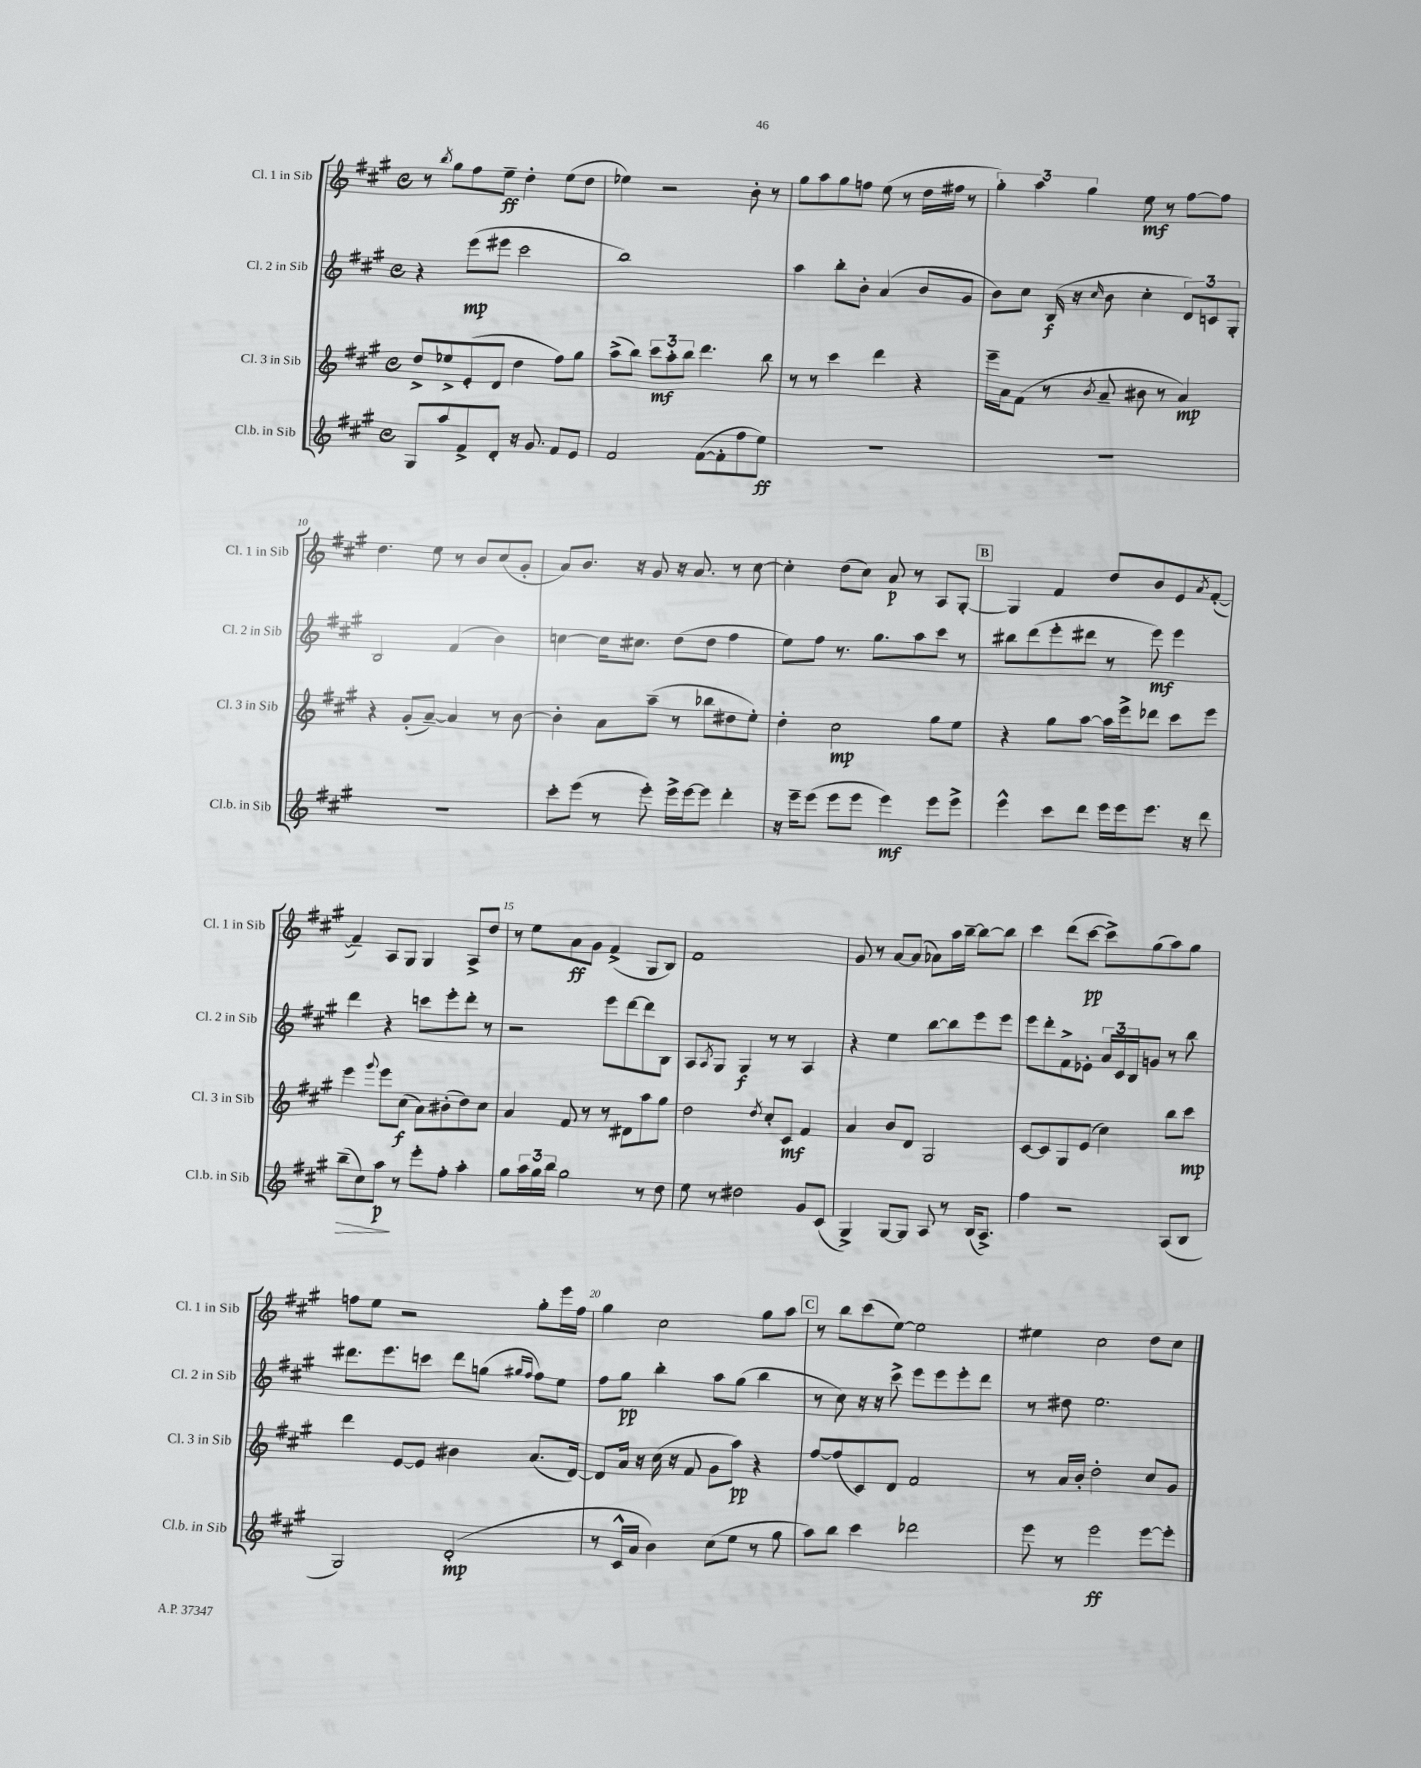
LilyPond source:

<<
\new StaffGroup <<
\new Staff = "s0" \with { instrumentName = "Cl. 1 in Sib" shortInstrumentName = "Cl. 1 in Sib" } {
    \clef treble \key a \major \defaultTimeSignature \time 4/4
    r8 \acciaccatura { b''8 } gis''8 fis''8 e''8--\ff d''4-. e''8( d''8 |
    ees''4) r2 b'8-. r8 |
    gis''8 a''8 gis''8 f''8 e''8( r8 d''16 fis''16 r8 |
    \tuplet 3/2 { gis''4-.) a''4 gis''4 } e''8\mf r8 fis''8~ fis''8 |
    d''4. e''8 r8 b'8 cis''8( gis'8-. |
    a'8) b'8. r16 gis'8 r16 a'8. r8 cis''8~ |
    cis''4-. d''8( cis''8) a'8\p r8 a8 gis8~-. |
    \mark \markup { \box "B" } gis4 fis'4 d''8 b'8 e'8 \acciaccatura { a'8 } fis'8~-.( |
    fis'4--) a8 gis8 gis4 a8-> d''8 |
    r8 e''8 a'8\ff gis'8 fis'4->( gis8 b8) |
    fis'1 |
    gis'8 r8 a'8~ a'8( aes'8) a''16 b''16~-- b''8~ b''8 |
    cis'''4 d'''8( cis'''8~\pp cis'''8->) gis''8( a''8) gis''8 |
    f''8 e''8 r2 gis''8-. e'''16 f''16 |
    gis''4 cis''2 gis''8 a''8 |
    \mark \markup { \box "C" } r8 b''8 cis'''8( e''8~) e''2 |
    eis''4 cis''2 d''8 cis''8 \bar "|." |
}
\new Staff = "s1" \with { instrumentName = "Cl. 2 in Sib" shortInstrumentName = "Cl. 2 in Sib" } {
    \clef treble \key a \major \defaultTimeSignature \time 4/4
    r4 e'''8\mp( eis'''8 cis'''2 |
    b''1) |
    a''4 b''8-. b'8-. a'4( b'8 gis'8 |
    b'8) cis''8 b16\f( r16 \grace { cis''16 } b'8 cis''4-. \tuplet 3/2 { d'8) c'8 gis8-. } |
    b2 fis'4( b'4) |
    c''4~ c''16 cis''8. d''8( d''8 fis''4 |
    e''8) fis''8 r8. gis''8. a''8 cis'''8 r8 |
    \mark \markup { \box "B" } bis''8 d'''8( e'''8-. dis'''8 r8 e'''8\mf) e'''4 |
    d'''4 r4 c'''8 e'''8-. d'''8-. r8 |
    r2 e'''8 d'''8~ d'''8 b8 |
    a8 \acciaccatura { a8 } gis8 gis4\f r8 r8 a4 |
    r4 e''4 b''8~ b''8 e'''8 e'''8 |
    e'''8 d'''8-. fis'8-> ees'8-. \tuplet 3/2 { a'16 cis'16 b16 } g'8 r8 b''8 |
    dis'''8. e'''8. c'''8 dis'''8 g''8( \grace { gis''16 fis''16 } fis''8) e''8 |
    fis''8 gis''8\pp b''4-. a''8 gis''8( b''4 |
    \mark \markup { \box "C" } r8 cis''8) r16 r16 cis'''8-> e'''8 e'''8 e'''8-. d'''8 |
    r8 dis''8 e''2. \bar "|." |
}
\new Staff = "s2" \with { instrumentName = "Cl. 3 in Sib" shortInstrumentName = "Cl. 3 in Sib" } {
    \clef treble \key a \major \defaultTimeSignature \time 4/4
    d''8-> ees''8-> e'8-.( d'8 d''4 fis''8) gis''8 |
    a''8->( b''8) \tuplet 3/2 { cis'''8\mf a''8-. b''8 } d'''4. b''8 |
    r8 r8 cis'''4 d'''4 r4 |
    e'''16-- a'16 fis'8( r8 \acciaccatura { b'8 } a'8-- bis'8 r8 a'4\mp) |
    r4 gis'8-.( a'8~--) a'4 r8 b'8~ |
    b'4-. a'8 a''8--( r8 bes''8 dis''8 e''8-.) |
    d''4-. cis''2\mp gis''8 e''8 |
    \mark \markup { \box "B" } r4 gis''8 a''8~ a''16 e'''16-> des'''8 cis'''8 e'''8 |
    e'''4 \appoggiatura { gis'''8 } e'''8 cis''8\f( a'8) bis'8-.( d''8) cis''8 |
    a'4 fis'8 r8 r8 dis'8 a''8 gis''8 |
    d''2 \acciaccatura { d''8 } cis''8-. cis'8\mf fis'4 |
    a'4 b'8 d'8 gis2 |
    cis'8~ cis'8 gis8 e'8( cis''4) b''8 cis'''8\mp |
    d'''4 e'8~ e'8 bis'4 a'8.( d'16~) |
    d'8 a'16 r16 cis''16( r16 fis'8 gis'8 a''8\pp) r4 |
    \mark \markup { \box "C" } fis''8~ fis''8( cis'8) d'8 fis'2 |
    r8 a'16 b'16-. d''2-. cis''8 gis'8 \bar "|." |
}
\new Staff = "s3" \with { instrumentName = "Cl.b. in Sib" shortInstrumentName = "Cl.b. in Sib" } {
    \clef treble \key a \major \defaultTimeSignature \time 4/4
    gis8 a''8 fis'8-> d'8-. r16 gis'8. fis'8 e'8 |
    fis'2 fis'8~( fis'8-. fis''8 e''8\ff) |
    R1 |
    R1 |
    R1 |
    cis'''8-. e'''8( r8 e'''8-.) e'''16-> e'''16~ e'''8 d'''4-. |
    r16 e'''16-- e'''8( e'''8 e'''8 e'''4\mf) e'''8 e'''8-> |
    \mark \markup { \box "B" } e'''4-^ cis'''8 d'''8 e'''16 e'''16 e'''8. r16 d'''8 |
    b''8--\>( cis''8) a''8\p\! r8 e'''8-. fis''8-. a''4-. |
    gis''8 \tuplet 3/2 { a''16 gis''16 b''16 } gis''2 r8 d''8 |
    e''8 r8 dis''2 gis'8 cis'8( |
    gis4->) gis8~ gis8 a8 r8 b16( a8.->) |
    fis''4 r2 a8( b8 |
    gis2) d'2-.\mp( |
    r8 cis'16-^ a'16 b'4) cis''8( e''8 r8 gis''8 |
    \mark \markup { \box "C" } a''8) b''8 cis'''4 des'''2 |
    e'''8 r8 e'''2\ff e'''8~ e'''8-. \bar "|." |
}
>>
>>
\layout { \context { \Score currentBarNumber = #6 \override BarNumber.break-visibility = ##(#f #t #t) barNumberVisibility = #(every-nth-bar-number-visible 5) } }
